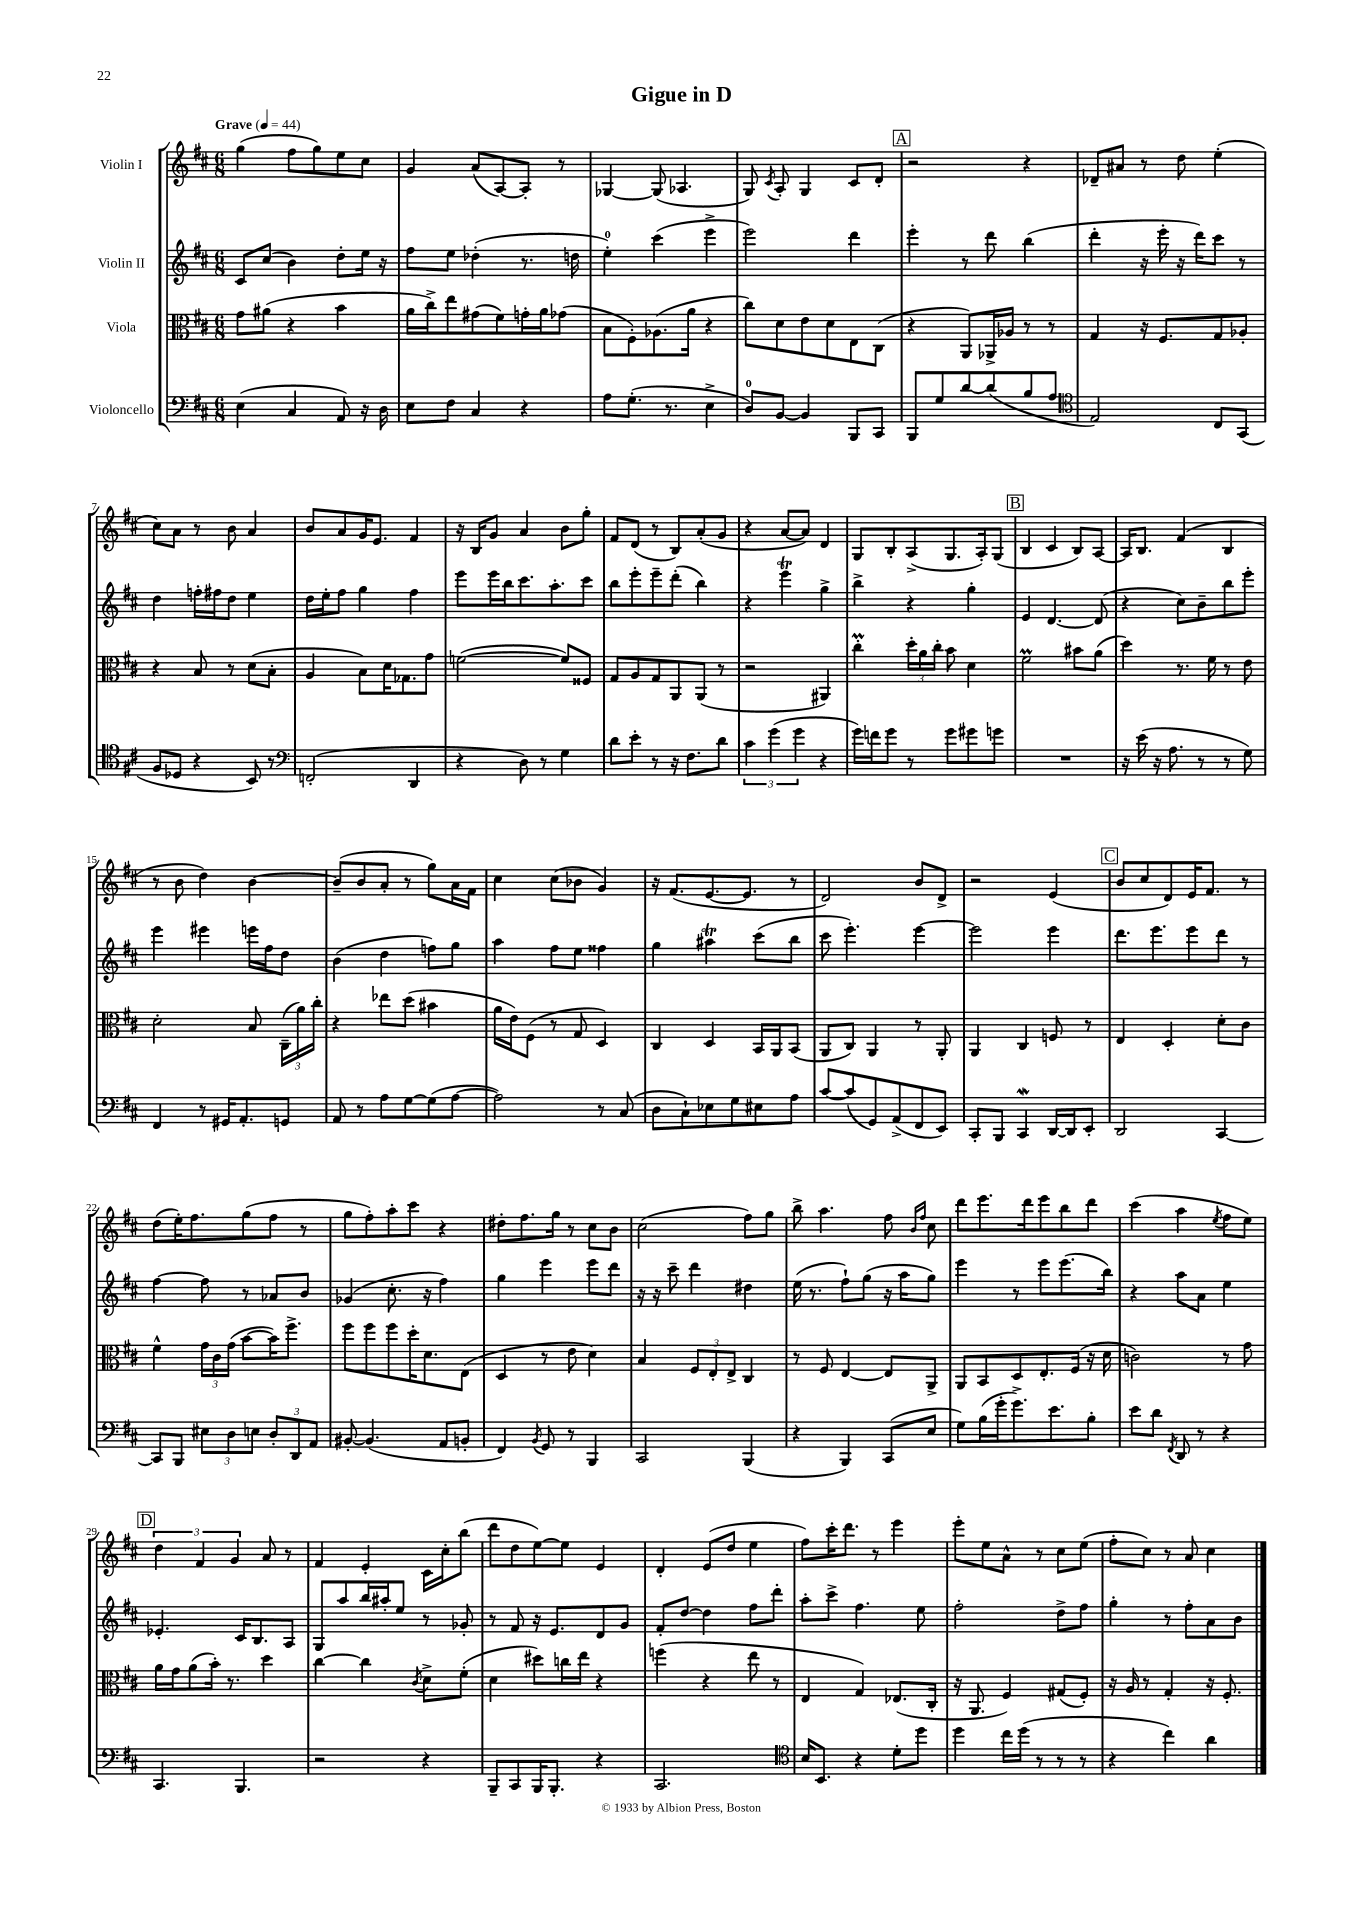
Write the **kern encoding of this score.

**kern	**kern	**kern	**kern
*staff4	*staff3	*staff2	*staff1
*clefF4	*clefC3	*clefG2	*clefG2
*k[f#c#]	*k[f#c#]	*k[f#c#]	*k[f#c#]
*M6/8	*M6/8	*M6/8	*M6/8
*MM44	*MM44	*MM44	*MM44
(4E\	8g\L	8c#/L	(4gg\
.	(8a#\J	(8cc#/J	.
4C#/	4r	4b\)	8ff#\L
.	.	.	8gg\)
8AA/)	4b\	8dd'\L	8ee\
16r	.	16ee\Jk	8cc#\J
16D\	.	16r	.
=	=	=	=
8E\L	16a\LL	8ff#\L	4g/
.	16cc#^\J)	.	.
8F#\J	8ee\	8ee\J	.
4C#/	(8g#\	(4dd-'\	(8a/L
.	8f#\)	.	[8A/)
4r	16g'\L	8.r	8A'/]J
.	16a\J	.	.
.	(8g-\J	.	8r
.	.	16dd\	.
=	=	=	=
8A\L	8B\L	4ee'\)	[4G-/
(8.G'\J	8F#'\)	.	.
.	(8.A-\	(4ccc#\	(8G-/]
8.r	.	.	.
.	.	.	4.A-/
.	16a\Jk	.	.
4E^\	4r	4eee^\	.
=	=	=	=
8D/L)	8cc#\L)	2eee\)	8G/)
.	.	.	8qc#/
[8BB/J	8d\	.	8A'/
4BB/]	8e\	.	4G/
.	8d\	.	.
8BBB/L	8E\	4ddd\	8c#/L
8CC#/J	(8C#\J	.	8d'/J
=	=	=	=
8BBB/L	4r	4eee'\	2r
8G/	.	.	.
[8d/	8AA/L)	8r	.
(8d/]	16AA-^/L	8ddd\	.
.	16A-/JJ	.	.
8B/	8r	(4bb\	4r
8A/J	8r	.	.
=	=	=	=
*clefC4	*	*	*
2E/)	4G/	4ddd'\	8d-~/L
.	.	.	8a#/J
.	16r	16r	8r
.	8.F#/L	16eee'\	.
.	.	16r	8dd\
.	.	16ddd\LK)	.
8C#/L	8G/	8ccc#\J	(4ee'\
(8GG/J	8A-'/J	8r	.
=	=	=	=
8F#/L	4r	4dd\	8cc#\L)
8D-/J	.	.	8a\J
4r	8B/	16ff'\LL	8r
.	.	16ff#\J	.
.	8r	8dd\J	8b\
8BB/)	(8d\L	4ee\	4a/
8r	8B'\J	.	.
=	=	=	=
*clefF4	*	*	*
(2FF'/	4A/	16dd\LL	8b/L
.	.	16ee'\J	.
.	.	8ff#\J	8a/
.	8B\L)	4gg\	16g/K
.	.	.	8.e/J
.	16d\K	.	.
.	8.G-\	.	.
4DD/	.	4ff#\	4f#/
.	8g\J	.	.
=	=	=	=
4r	([2f\	8eee\L	16r
.	.	.	16B/LK
.	.	16eee\L	8g/J
.	.	16bb\J	.
8D\)	.	8.ccc#\	4a/
8r	.	.	.
.	.	8.aa'\	.
4G\	8f/]L)	.	8b\L
.	8F##/J	8ccc#\J	8gg'\J
=	=	=	=
8d\L	8G/L	8bb\L	8f#/L
8e'\J	8A/	8eee'\	(8d/J
8r	8G/	8eee~\	8r
16r	8AA/	(8ddd'\J	8B/L)
8.F#\L	.	.	.
.	(8AA/J	4bb\)	(8a'/
8d\J	8r	.	8g/J
=	=	=	=
6c#\	2r	4r	4r
(6g\	.	.	.
.	.	4eee\	[8a/L
6g\	.	.	.
.	.	.	8a/]J)
4r	4AA#/)	4gg^\	4d/
=	=	=	=
16g\LL)	4cc#'\	4bb^\	8G/L
16f\J	.	.	.
8g\J	.	.	8B'/
8r	24dd'\LL	4r	(8A^/
.	24a\	.	.
.	24cc#'\JJ	.	.
8g\L	8b\	.	8.G/
8g#\	4d\	4gg'\	.
.	.	.	16A'/k)
8g\J	.	.	(8G/J
=	=	=	=
2.r	2f#\	4e/	4B/
.	.	[4.d/	4c#/
.	8b#\L	.	8B/L)
.	(8a\J	(8d/]	[8A/J
=	=	=	=
16r	4dd\)	4r	16A/]LK
(16e\	.	.	8.B/J
16r	.	.	.
8.A\	.	.	.
.	8.r	8cc#\L)	(4f#/
8r	.	8b~\	.
.	16f#\	.	.
8r	8r	8bb\	4B/
8G\)	8e\	8eee'\J	.
=	=	=	=
4FF#/	2d'\	4eee\	8r
.	.	.	8b\
8r	.	4eee#\	4dd\)
16GG#/LK	.	.	.
8.AA'/	.	.	.
.	8B/	16eee\LL	[4b\
.	.	16ff#\J	.
8GG/J	(24C#~\LL	8dd\J	.
.	24a\)	.	.
.	24cc#'\JJ	.	.
=	=	=	=
8AA/	4r	(4b\	(8b~/]L
8r	.	.	8b/
8A\L	8ee-\L	4dd\	8a'/J
[8G\	(8dd\J	.	8r
(8G\]	4b#\	8ff\L)	8gg\L)
[8A\J	.	8gg\J	16a\L
.	.	.	16f#\JJ
=	=	=	=
2A\])	16a\LL	4aa\	4cc#\
.	16e\J)	.	.
.	(8F#\J	.	.
.	8r	8ff#\L	(8cc#\L
.	8G/	8ee\J	8b-\J
8r	4D/)	4ff##\	4g/)
(8C#/	.	.	.
=	=	=	=
8D\L	4C#/	4gg\	16r
.	.	.	(8.f#/L
8C#`\)	.	.	.
8E-\	4D/	4aa#\	[8.e/
8G\	.	.	.
.	.	.	8.e/]J
8E#\	16BB/LL	(8ccc#\L	.
.	16AA/J	.	.
8A\J	(8BB/J	8bb\J	8r
=	=	=	=
[8c#/L	8AA/L	8ccc#\	2d/)
(8c#/]	8C#/J)	4.eee'\)	.
8GG/)	4AA/	.	.
(8AA^/	.	.	.
8FF#/	8r	[4eee\	8b/L
8EE/J)	8AA'/	.	8d^/J
=	=	=	=
8CC#'/L	4AA/	2eee\]	2r
8BBB/J	.	.	.
4CC#/	4C#/	.	.
[16DD/LL	8F/	4eee\	(4e/
16DD/]J	.	.	.
8EE'/J	8r	.	.
=	=	=	=
2DD/	4E/	8.ddd\L	8b/L
.	.	.	8cc#/
.	.	8.eee\	.
.	4D'/	.	8d/)
.	.	8eee\	16e/K
.	.	.	8.f#/J
[4CC#/	8d'\L	8ddd\J	.
.	8c#\J	8r	8r
=	=	=	=
8CC#/]L	4f#^^\	[4ff#\	(8dd\L
8BBB/J	.	.	16ee'\K)
.	.	.	8.ff#\
12E#\L	24g\LL	8ff#\]	.
.	24c#\	.	.
12D\	(24g\JJ	.	.
.	[8b\L	8r	(8gg\
12E\J	.	.	.
12D'/L	16b\]K)	8a-/L	8ff#\J
.	8.ff#^\J	.	.
12DD/	.	.	.
.	.	8b/J	8r
12AA/J	.	.	.
=	=	=	=
[8BB#'/	8ff#\L	(4g-/	8gg\L
(4.BB#/]	8ff#\	.	8ff#'\)
.	8ff#\	8.cc#'\	8aa'\
.	16dd'\K	.	8ccc#\J
.	8.d\	16r	.
8AA/L	.	4ff#\)	4r
8BB'/J	(8E\J	.	.
=	=	=	=
4FF#/)	4D/	4gg\	8dd#'\L
.	.	.	8.ff#\
8qBB/	.	.	.
8GG/	8r	4eee\	.
.	.	.	16gg\Jk
8r	8e\	.	8r
4BBB/	4d\)	8eee\L	8cc#\L
.	.	8ddd\J	8b\J
=	=	=	=
2CC#/	4B/	16r	(2cc#\
.	.	16r	.
.	.	8ccc#~\	.
.	12F#/L	4ddd\	.
.	12E'/	.	.
.	12E^/J	.	.
(4BBB/	4C#/	4dd#\	8ff#\L)
.	.	.	8gg\J
=	=	=	=
4r	8r	(16ee\	8bb^\
.	.	8.r	.
.	8F#/	.	4.aa\
4BBB/)	[4E/	8ff#`\L)	.
.	.	(8gg\J	.
(8CC#/L	8E/]L	16r	8ff#\
.	.	16aa\LK	.
.	.	.	16qqb/LL
.	.	.	16qqff#/JJ
8E/J	8AA^/J	8gg\J)	8cc#\
=	=	=	=
8G\L)	8AA/L	4eee\	8ddd\L
(16B\L	8BB/	.	8.eee\
16g'\J	.	.	.
8.g^\)	8D/	8r	.
.	.	.	16ddd\k
.	8.E'/	8eee\L	8eee\
8.e\	.	.	.
.	.	(8.eee\	8bb\
.	(16F#/Jk	.	.
8B'\J	16r	.	8ddd\J
.	16d\	16bb\Jk)	.
=	=	=	=
8e\L	2c\)	4r	(4ccc#\
8d\J	.	.	.
8qFF#/	.	.	.
8DD/	.	8aa\L	4aa\
8r	.	8a\J	.
.	.	.	8qee/
4r	8r	4ee\	8ff#\L
.	8g\	.	8ee\J)
=	=	=	=
4.CC#/	16a\LL	4.e-'/	6dd\
.	16g\J	.	.
.	(8a\	.	.
.	.	.	6f#/
.	16b'\Jk)	.	.
.	8.r	.	.
.	.	.	6g/
4.BBB/	.	16c#/LK	.
.	.	8.B/	.
.	4dd\	.	8a/
.	.	8A/J	8r
=	=	=	=
2r	[4cc#\	8G/L	4f#/
.	.	8aa/	.
.	4cc#\]	16bb/L	4e'/
.	.	16aa#'/J	.
.	.	8ee/J	.
.	8qc#/	.	.
4r	8d^\L	8r	16c#\LL
.	.	.	16cc#'\J
.	(8f#'\J	8g-'/	(8bb\J
=	=	=	=
8BBB~/L	4d\	8r	8ddd\L
8CC#/	.	8f#/	8dd\
16BBB/K	8dd#\L)	16r	[8ee\)
8.BBB'/J	.	8.e/L	.
.	16cc\L	.	8ee\]J
.	16ee\JJ	.	.
4r	4r	8d/	4e/
.	.	8g/J	.
=	=	=	=
2.CC#/	(4ff\	8f#'/L	4d'/
.	.	[8dd/J	.
.	4r	4dd\]	(8e/L
.	.	.	8dd/J
.	8ee\	8ff#\L	4ee\
.	8r	8ddd'\J	.
=	=	=	=
*clefC4	*	*	*
16B/LK	4E/	8aa'\L	8ff#\L)
8.BB/J	.	.	.
.	.	8ccc#^\J	16ccc#'\K
.	.	.	8.ddd\J
4r	4G/)	4.ff#\	.
.	.	.	8r
8d'\L	(8.E-/L	.	4eee\
8dd\J	.	8ee\	.
.	16C#'/Jk	.	.
=	=	=	=
4dd\	16r	2ff#'\	8eee'\L
.	8.AA/	.	.
.	.	.	8ee\
16cc#\LL	4F#/)	.	8a^^\J
(16dd\JJ	.	.	.
8r	.	.	8r
8r	(8G#/L	8dd^\L	8cc#\L
8r	8F#'/J)	8ff#\J	(8ee\J
=	=	=	=
4r	16r	4gg'\	8ff#'\L
.	16A/	.	.
.	8r	.	8cc#\J)
4cc#\)	4G'/	8r	8r
.	.	8ff#'\L	8a/
4a\	16r	8a\	4cc#\
.	8.F#'/	.	.
.	.	8b\J	.
==	==	==	==
*-	*-	*-	*-
